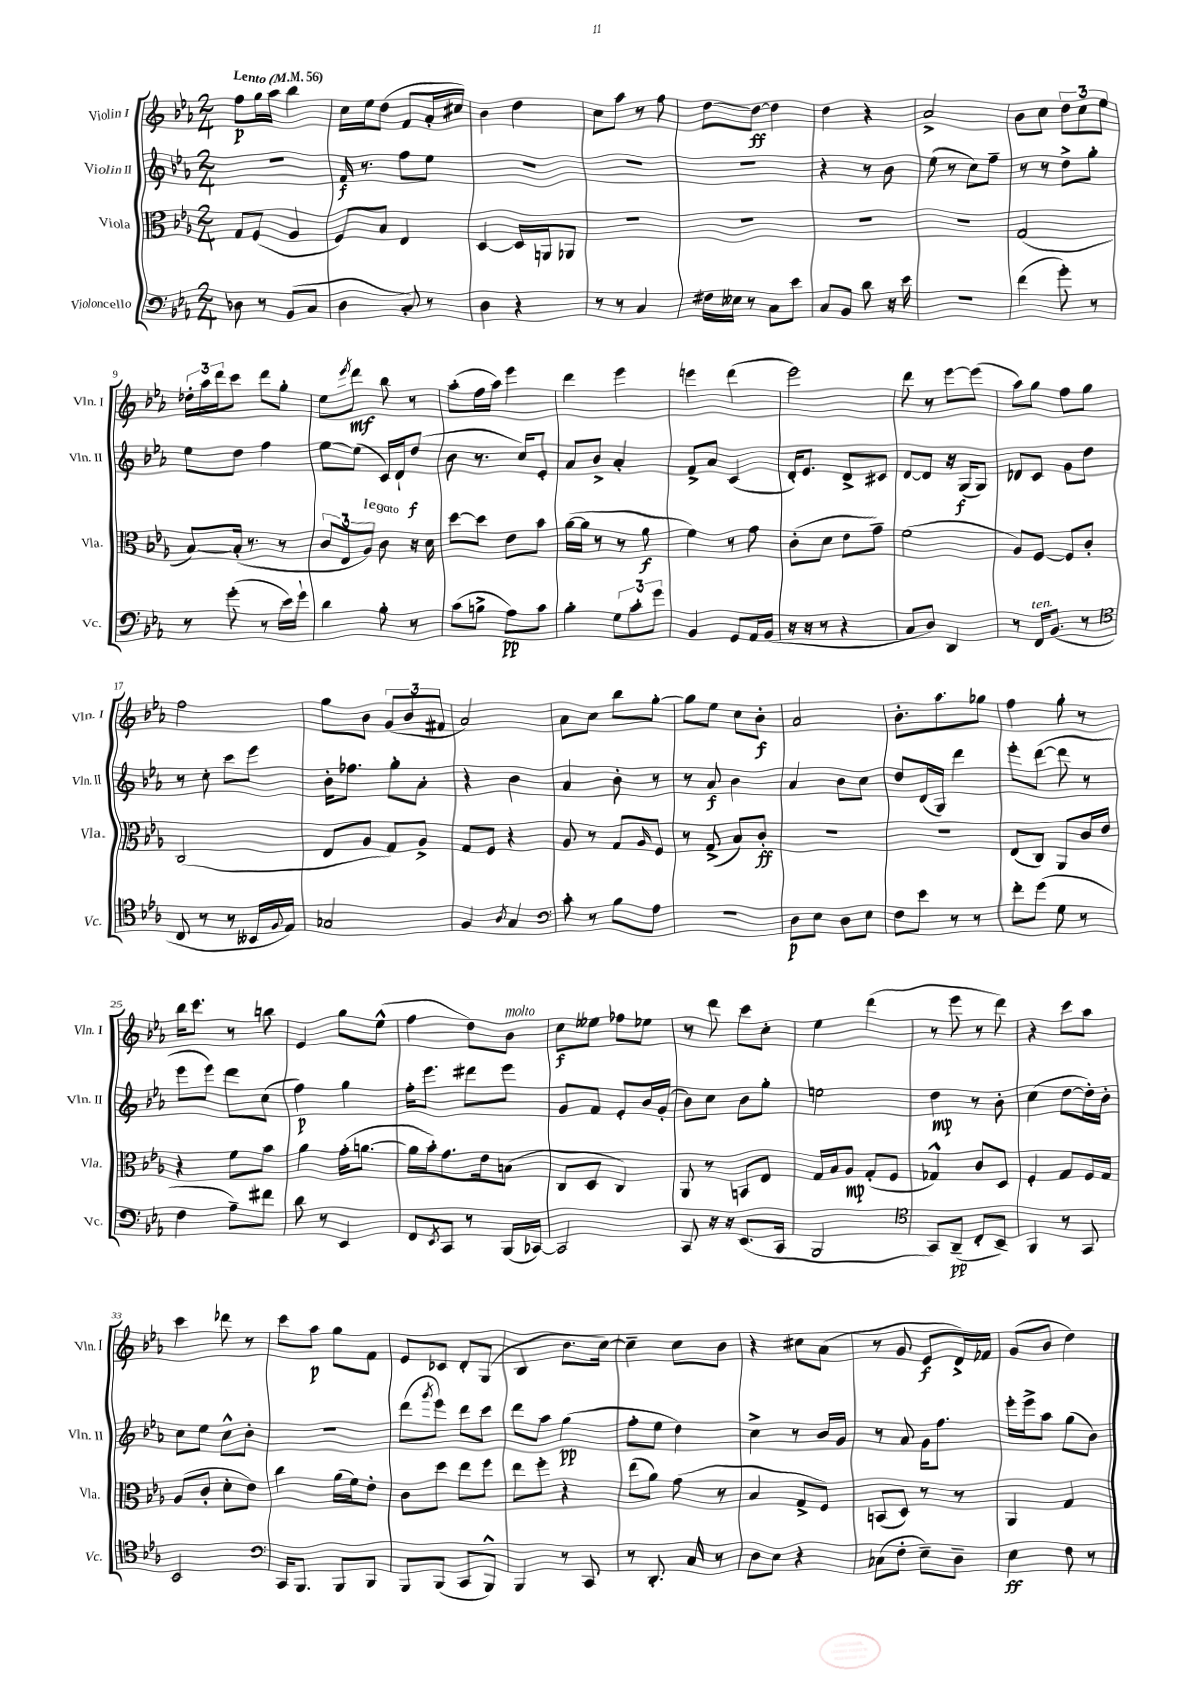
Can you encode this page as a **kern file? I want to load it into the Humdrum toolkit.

**kern	**kern	**kern	**kern
*staff4	*staff3	*staff2	*staff1
*clefF4	*clefC3	*clefG2	*clefG2
*k[b-e-a-]	*k[b-e-a-]	*k[b-e-a-]	*k[b-e-a-]
*M2/4	*M2/4	*M2/4	*M2/4
*MM56	*MM56	*MM56	*MM56
8D-	8G	2r	8ff
8r	(8F	.	16gg
.	.	.	16aa-
(8BB-	4A-	.	4bb-
8C	.	.	.
=	=	=	=
4D	8F)	16f	16cc
.	.	8.r	16ee-
.	8B-	.	(8dd
8C')	4E-	8ff	8f
8r	.	8ee-	16a-'
.	.	.	16cc#)
=	=	=	=
4D	[4D	2r	4b-
4r	16D]	.	4dd
.	16AA	.	.
.	8AA-	.	.
=	=	=	=
8r	2r	2r	8cc
8r	.	.	8aa-
4C	.	.	8r
.	.	.	8ff
=	=	=	=
16F#	2r	2r	[8dd
16E--	.	.	.
8r	.	.	8dd_
8C	.	.	4dd]
8e-	.	.	.
=	=	=	=
8C	2r	4r	4dd
8BB-	.	.	.
8d	.	8r	4r
16r	.	8b-	.
16e-	.	.	.
=	=	=	=
2r	2r	(8ee-	2a-^
.	.	8r	.
.	.	8cc)	.
.	.	8ff~	.
=	=	=	=
(4f	(2G	8r	8b-
.	.	8r	8cc
8g')	.	8dd^	12dd
.	.	.	12cc
8r	.	8gg'	.
.	.	.	12ee-
=	=	=	=
8r	[8B-)	8ee-	24dd-'
.	.	.	24aa-
.	.	.	24ddd
(8g'	(16B-']	8dd	8ccc
.	8.r	.	.
8r	.	4ff	8ddd
16e-)	8r	.	8gg'
16g`	.	.	.
=	=	=	=
4d	12c	[8ee-	8ee-
.	12E-	.	.
.	.	.	8qeee-
.	.	(8ee-]	8ddd
.	12A-)	.	.
8B-'	8c	16c)	8bb-
.	.	16d`	.
8r	16r	(8dd	8r
.	16d	.	.
=	=	=	=
(8c	[8dd	8b-	(8aa-'
8B^	8dd]	8.r	16ff
.	.	.	16aa-)
8A-)	8e-	.	4eee-
.	.	16cc)	.
8c	8b-	8e-'	.
=	=	=	=
4B-'	([16a-	8a-	4ddd
.	16a-]	.	.
.	8r	8b-^	.
12G	8r	4a-'	4eee-
12c'	.	.	.
.	8a-	.	.
12g	.	.	.
=	=	=	=
4BB-	4f)	8f^	4eee
.	.	8a-	.
8GG	8r	(4c	(4ddd
16AA-	8g	.	.
(16BB-	.	.	.
=	=	=	=
16r	(8c'	16d')	2eee-)
16r	.	8.e-	.
8r	8d	.	.
4r	8e-	8d^	.
.	8g~)	8c#	.
=	=	=	=
8C	(2f	[8d	8ddd
8D)	.	8d]	8r
4DD	.	16r	[8eee-
.	.	(16G	.
.	.	8G)	(8eee-]
=	=	=	=
8r	8A-)	8d-	8aa-)
16FF	[8F	8c	8gg
(8.BB-	.	.	.
.	8F]	8g	8ff
8r	8c'	8dd	8gg
=	=	=	=
*clefC4	*	*	*
8C	(2C	8r	2ff
8r	.	8cc'	.
8r	.	8ccc	.
16BB--	.	8eee-	.
8qqF	.	.	.
16E-)	.	.	.
=	=	=	=
2G-	8E-	16b-'	8gg
.	.	8.ff-	.
.	8A-	.	8b-
.	8G)	8gg'	(12g
.	.	.	12b-
.	8A-^	8a-'	.
.	.	.	12f#
=	=	=	=
4F	8G	4r	2a-)
.	8F	.	.
8qA-	.	.	.
4G	4r	4b-	.
=	=	=	=
*clefF4	*	*	*
8c'	8A-	4a-	8a-
8r	8r	.	8cc
8B-	8G	8b-'	8bb-
.	16qqA-	.	.
8A-	8F	8r	[8gg'
=	=	=	=
2r	8r	8r	8gg]
.	(8G^	8a-	8ee-
.	8B-)	4b-	8cc
.	8c'	.	8b-'
=	=	=	=
8D	2r	4a-	2a-
8E-	.	.	.
8D	.	8b-	.
8E-	.	8cc	.
=	=	=	=
8F	2r	8dd	8.b-'
8e-	.	(16d	.
.	.	16G)	8.aa-
8r	.	4ddd	.
8r	.	.	8gg-
=	=	=	=
8f'	(8E-	8eee-'	4ff
(8g	8C)	([8ddd	.
8G	8AA-	8ddd]	8gg'
8r	16c	8r	8r
.	16e-	.	.
=	=	=	=
4F	4r	8eee-	16bb-
.	.	.	8.ccc
.	.	8eee-)	.
8A-~)	8f	8ddd	8r
8f#	8b-	(8cc	8bb
=	=	=	=
8d	4a-	4ff)	4e-
8r	.	.	.
4EE-	(16g'	4gg	8gg
.	[8.a	.	.
.	.	.	(8ee-^^
=	=	=	=
8FF	16a]	16ff'	4ff
.	16b-')	8.eee-	.
8qEE-	.	.	.
8CC	8.g	.	.
8r	.	8ddd#	8dd)
.	16e-	.	.
(16BBB-	(8B	8eee-	8b-
[16CC-)	.	.	.
=	=	=	=
2CC-]	8C	8g	8cc
.	8D	8f	8ee--
.	4C)	8e-'	8ff-
.	.	16b-	8ee-
.	.	(16g'	.
=	=	=	=
8CC	8AA-	8b-)	8r
16r	8r	8cc	8ddd
16r	.	.	.
(8.EE-	8BB	8b-	8ccc
.	8E-	8gg'	8cc'
16CC	.	.	.
=	=	=	=
2BBB-	16G	2ee	4ee-
.	16B-	.	.
.	8A-	.	.
.	(8G'	.	(4ddd
.	8F	.	.
=	=	=	=
*clefC4	*	*	*
8GG)	4G-^^)	4dd	8r
(8AA-~	.	.	8eee-
8C'	8c	8r	8r
8BB-~)	8D	8b-'	8ddd)
=	=	=	=
4FF	4F'	(4cc	4r
8r	8G	[8dd	8ccc
8GG	16F	16dd'])	8aa-
.	16G	16b-'	.
=	=	=	=
2BB-	(8A-	8cc	4ccc
.	8c'	8ee-	.
.	8d'	8cc^^	8ddd-
.	8e-)	8b-'	8r
=	=	=	=
*clefF4	*	*	*
16CC	4cc	2r	8ccc
8.BBB-	.	.	.
.	.	.	8aa-
8BBB-	(16a-	.	8gg
.	16f)	.	.
8BBB-	8e-'	.	8f
=	=	=	=
8BBB-	8c	(8ddd	8e-
.	.	8qggg	.
(8BBB-	8dd	8eee-)	8c-
8CC	8ee-	8ddd	8d'
8BBB-^^)	8ff	8ccc	(8G
=	=	=	=
4BBB-	8ee-	8ddd	4B-
.	8ff'	8aa-	.
8r	4r	(4gg	8.b-
8CC	.	.	.
.	.	.	[16cc)
=	=	=	=
8r	(8ee-	8ff'	4cc~]
8.DD'	8a-)	8ee-	.
.	(8g	4dd)	8cc
16C	.	.	.
8r	8r	.	8b-
=	=	=	=
8D	4B-	4cc^	4r
8E-	.	.	.
4r	8G^	8r	8cc#
.	8F)	16b-	(8a-
.	.	16g	.
=	=	=	=
(8C-	(8BB	8r	8r
8F'	8D)	8a-	8g
8E-~)	8r	16g	8e-
.	.	8.ff	.
8D~	8r	.	16d^)
.	.	.	16f-
=	=	=	=
4E-	4AA-	16eee-'	(8g
.	.	16eee-^	.
.	.	8aa-	8b-
8F	4G	(8gg	4dd)
8r	.	8b-)	.
==	==	==	==
*-	*-	*-	*-
